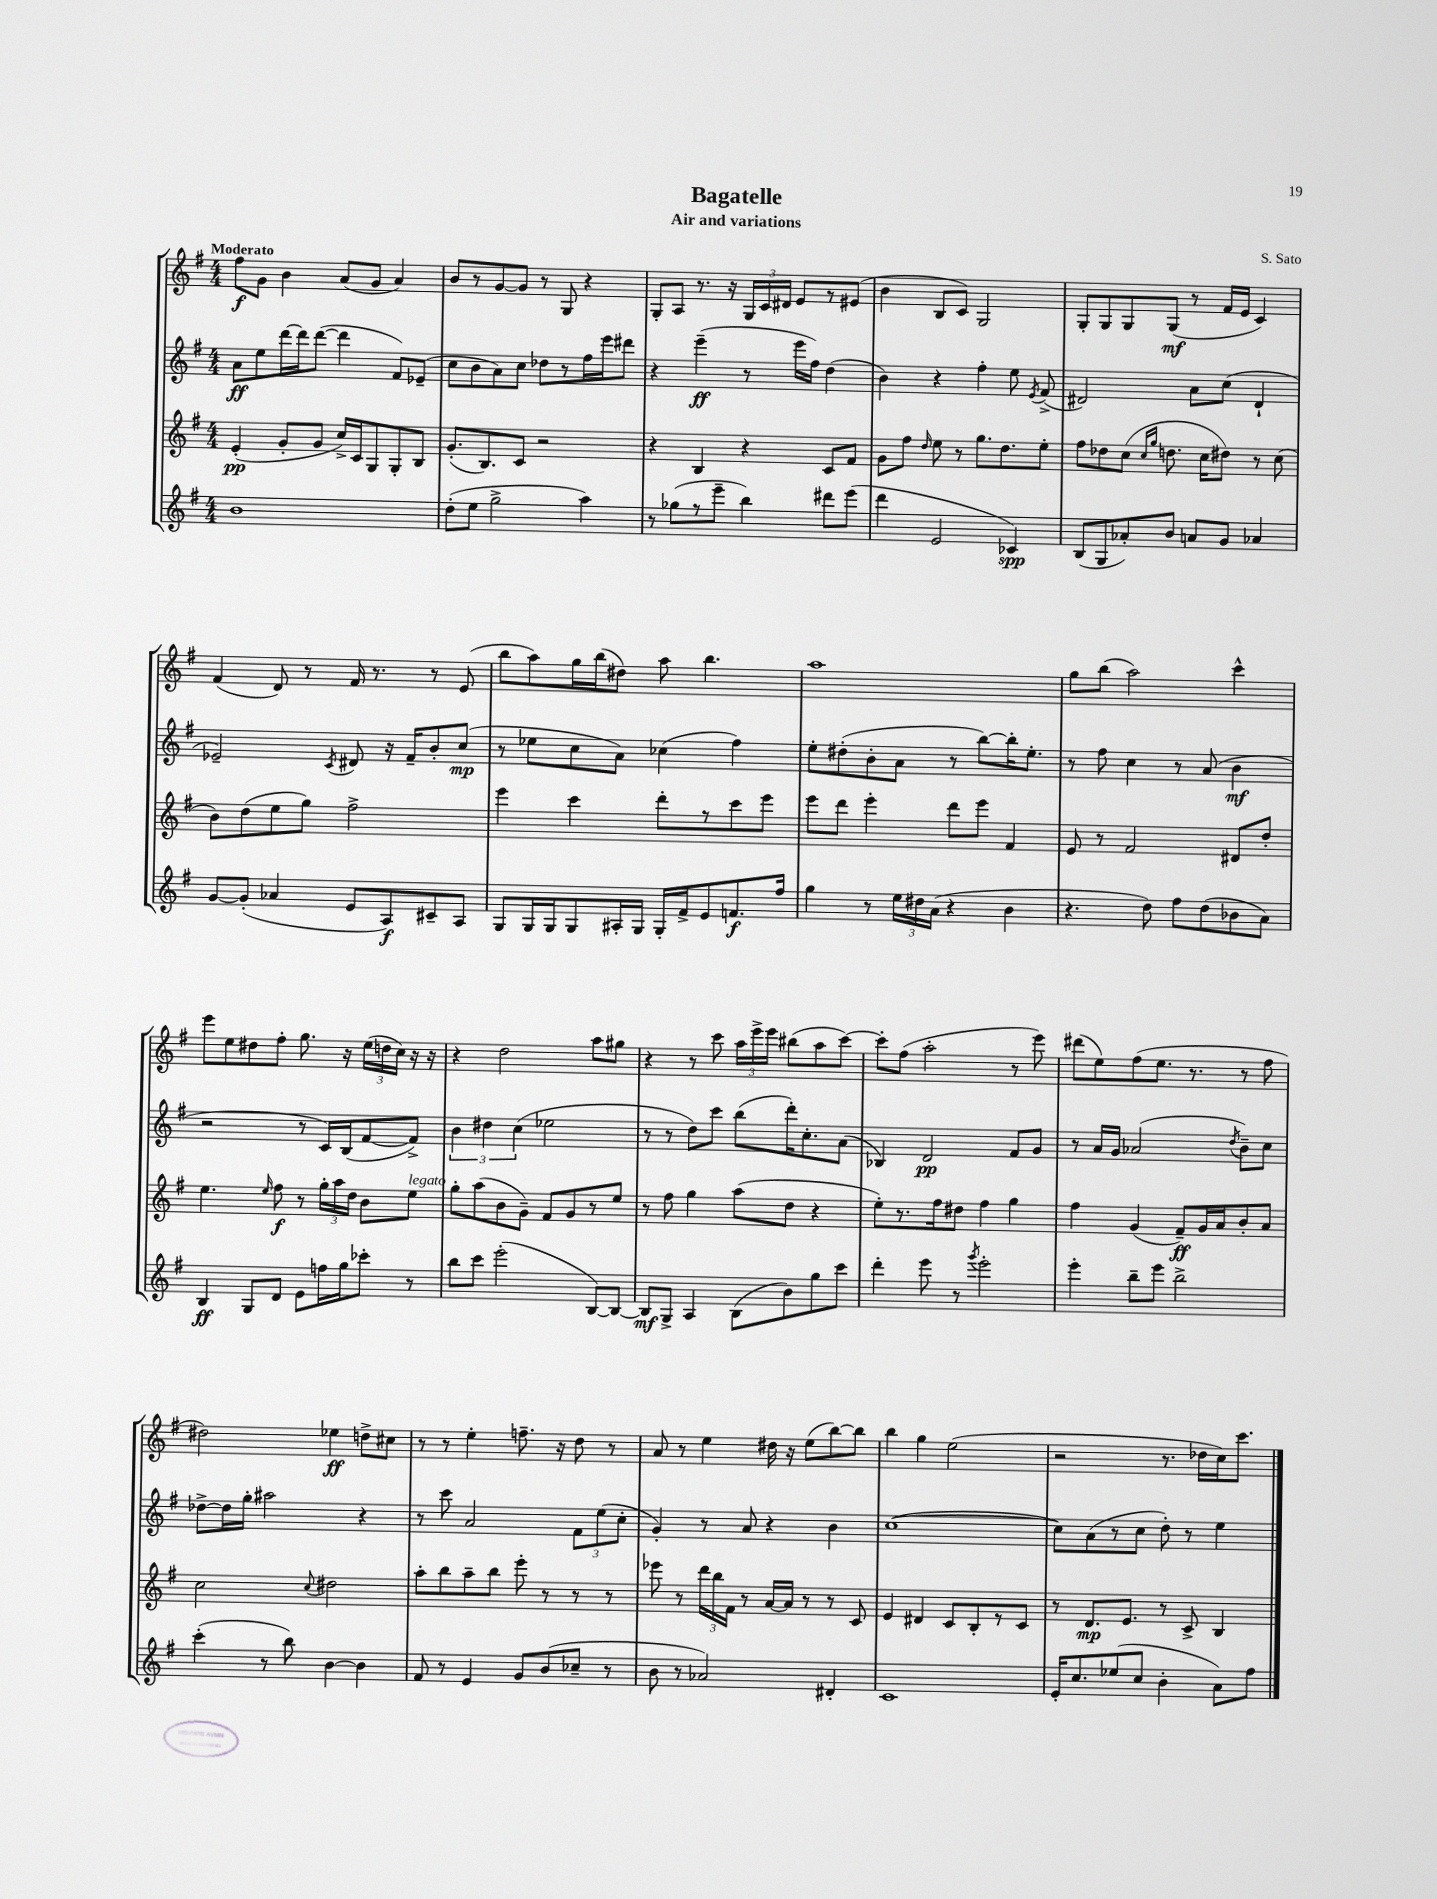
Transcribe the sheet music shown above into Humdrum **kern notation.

**kern	**kern	**kern	**kern
*staff4	*staff3	*staff2	*staff1
*clefG2	*clefG2	*clefG2	*clefG2
*k[f#]	*k[f#]	*k[f#]	*k[f#]
*M4/4	*M4/4	*M4/4	*M4/4
1b	(4e'	8a	8ff#
.	.	8ee	8g
.	8g'	[16ddd	4b
.	.	16ddd]	.
.	8g	([8ddd	.
.	16cc^)	4ddd]	(8a
.	16c	.	.
.	8G	.	8g
.	8G'	8f#)	4a)
.	8B	(8e-~	.
=	=	=	=
(8dd'	(8.g'	8cc	8b
8ee	.	8b	8r
.	8.B)	.	.
2gg^	.	8a)	[8g
.	8c	8cc	8g]
.	2r	8dd-	8r
.	.	8r	8G
4aa)	.	16ff#	4r
.	.	16eee	.
.	.	8ddd#	.
=	=	=	=
8r	4r	4r	8G'
(8gg-	.	.	8A
8r	4B	(4eee~	8.r
8eee~	.	.	.
.	.	.	16r
4bb)	4r	8r	24G
.	.	.	24c
.	.	.	24d#
.	.	16eee	8e
.	.	16ff#)	.
8ddd#	8c	(4dd	8r
(8eee	8f#	.	(8e#
=	=	=	=
4ddd	8g	4b)	4b
.	8ff#	.	.
.	16qqdd	.	.
2e	8ee	4r	8B
.	8r	.	8c)
.	8.gg	4ff#'	2G
.	8.dd	.	.
4c-)	.	8ee	.
.	.	8qe	.
.	8ee'	(8f#^	.
=	=	=	=
(8B	8ff#	2d#)	8G'
8G	8dd-	.	8G
8a-')	(8cc	.	8G
.	16qqcc	.	.
.	16qqgg	.	.
8b	8.dd	.	(8G
8a	.	8a	8r
.	16cc	.	.
8g	8dd#)	(8cc	16f#
.	.	.	16e
4a-	8r	4d#`	4c)
.	(8cc	.	.
=	=	=	=
[8g	8b)	2e-~)	(4f#
(8g']	(8dd	.	.
4a-	8ee	.	8d)
.	8gg)	.	8r
.	.	8qc	.
8e	2ff#^	8d#	16f#
.	.	.	8.r
8A)	.	16r	.
.	.	16f#~	.
8c#~	.	8b'	8r
8A	.	(8cc	(8e
=	=	=	=
8G	4eee	8r	8bb
16G	.	8ee-	8aa)
16G	.	.	.
8G	4ccc	8cc	16gg
.	.	.	(16bb
16A#'	.	8a)	8dd#)
16G	.	.	.
16G'	8ddd'	(4cc-	8aa
16f#^	.	.	.
8e	8r	.	4.bb
8.f	8ccc	4ff#)	.
.	8eee	.	.
16ff#	.	.	.
=	=	=	=
4gg	8eee	8ee'	1aa
.	8ddd	(8dd#'	.
8r	4eee'	8b'	.
24ee	.	8a	.
24dd#	.	.	.
(24a	.	.	.
4r	8ddd	8r	.
.	8eee	[8bb)	.
4b	4f#	16bb']	.
.	.	8.ee'	.
=	=	=	=
4.r	8e	8r	8gg
.	8r	8ff#	(8bb
.	2f#	4cc	2aa)
8dd)	.	.	.
8ff#	.	8r	.
(8dd	.	(8a	.
8b-	8d#	4b	4ccc^^
8a)	8dd'	.	.
=	=	=	=
4B	4.ee	2r	8eee
.	.	.	8ee
8G	.	.	8dd#
.	16qqee	.	.
8d	8ff#	.	8ff#'
8e	8r	8r	8.gg
16ff	24gg'	16c)	.
.	24aa	.	.
16gg	.	(16B	16r
.	24dd	.	.
8ccc-'	8b	[8f#	(24ee
.	.	.	24dd
.	.	.	24cc)
8r	8ee	8f#^])	16r
.	.	.	16r
=	=	=	=
8bb	8gg'	6b	4r
8ccc	(8aa	.	.
.	.	6dd#	.
(2eee'	8b	.	2dd
.	.	(6cc	.
.	8g~)	.	.
.	8f#	2ee-	.
.	8g	.	.
[8B)	8r	.	8aa
8B_	8ee	.	8gg#
=	=	=	=
8B]	8r	8r	4r
8G^	8ff#	8r	.
4A	4gg	8dd)	8r
.	.	8ccc	8ccc
(8B	(8aa	(8bb	24aa
.	.	.	24eee^
.	.	.	24eee
8b)	8dd	16ddd')	(8bb#
.	.	8.cc'	.
8gg	4r	.	8aa
8ccc	.	(8a	[8ccc)
=	=	=	=
4ddd'	8ee')	4B-)	8ccc']
.	8.r	.	(8ff#
8eee	.	2d	2aa'
.	16ff#	.	.
8r	8dd#	.	.
8qggg	.	.	.
2eee'	4ff#	.	.
.	4gg	8f#	8r
.	.	8g	8eee)
=	=	=	=
4eee'	4ff#	8r	(8ddd#
.	.	16a	8ee)
.	.	16g	.
8bb~	(4g	(2a-	(8ff#
8eee	.	.	8.ee
2bb^	8f#~)	.	.
.	.	.	8.r
.	16g	.	.
.	16a	.	.
.	.	8qdd	.
.	8b'	8b~)	8r
.	8a	8cc	8ff#
=	=	=	=
(4ccc'	2cc	[8dd-^	2dd#)
.	.	16dd-]	.
.	.	16gg'	.
8r	.	2aa#	.
8bb)	.	.	.
.	8qqcc	.	.
[4b	2dd#	.	4ee-
4b]	.	4r	8dd^
.	.	.	8cc#
=	=	=	=
8f#	8aa'	8r	8r
8r	8bb	8ccc	8r
4e	8aa~	2a	4ee'
.	8bb	.	.
8g	8eee'	.	8.ff~
(8b	8r	.	.
.	.	.	16r
8cc-~	8r	12f#	8dd
.	.	(12ee	.
8r	8r	.	8r
.	.	12cc'	.
=	=	=	=
8b	8eee-	4g')	8a
8r	8r	.	8r
2a-)	24ddd	8r	4ee
.	24bb	.	.
.	24f#	.	.
.	8r	8a	.
.	[16a	4r	16dd#
.	16a]	.	16r
.	8r	.	(8ee
4d#'	8r	4b	[8bb)
.	8c	.	8bb]
=	=	=	=
1c	4e	([1cc	4bb
.	4d#	.	4gg
.	8c	.	(2ee
.	8B'	.	.
.	8r	.	.
.	8c	.	.
=	=	=	=
16e'	8r	8cc])	2r
8.cc	.	.	.
.	8.d	(8a	.
(8ee-	.	8r	.
.	8.e	.	.
8cc	.	8cc	.
4b'	8r	8dd')	8.r
.	8c^	8r	.
.	.	.	16dd-
8a)	4B	4ee	16cc)
.	.	.	8.ccc
8ff#	.	.	.
==	==	==	==
*-	*-	*-	*-
